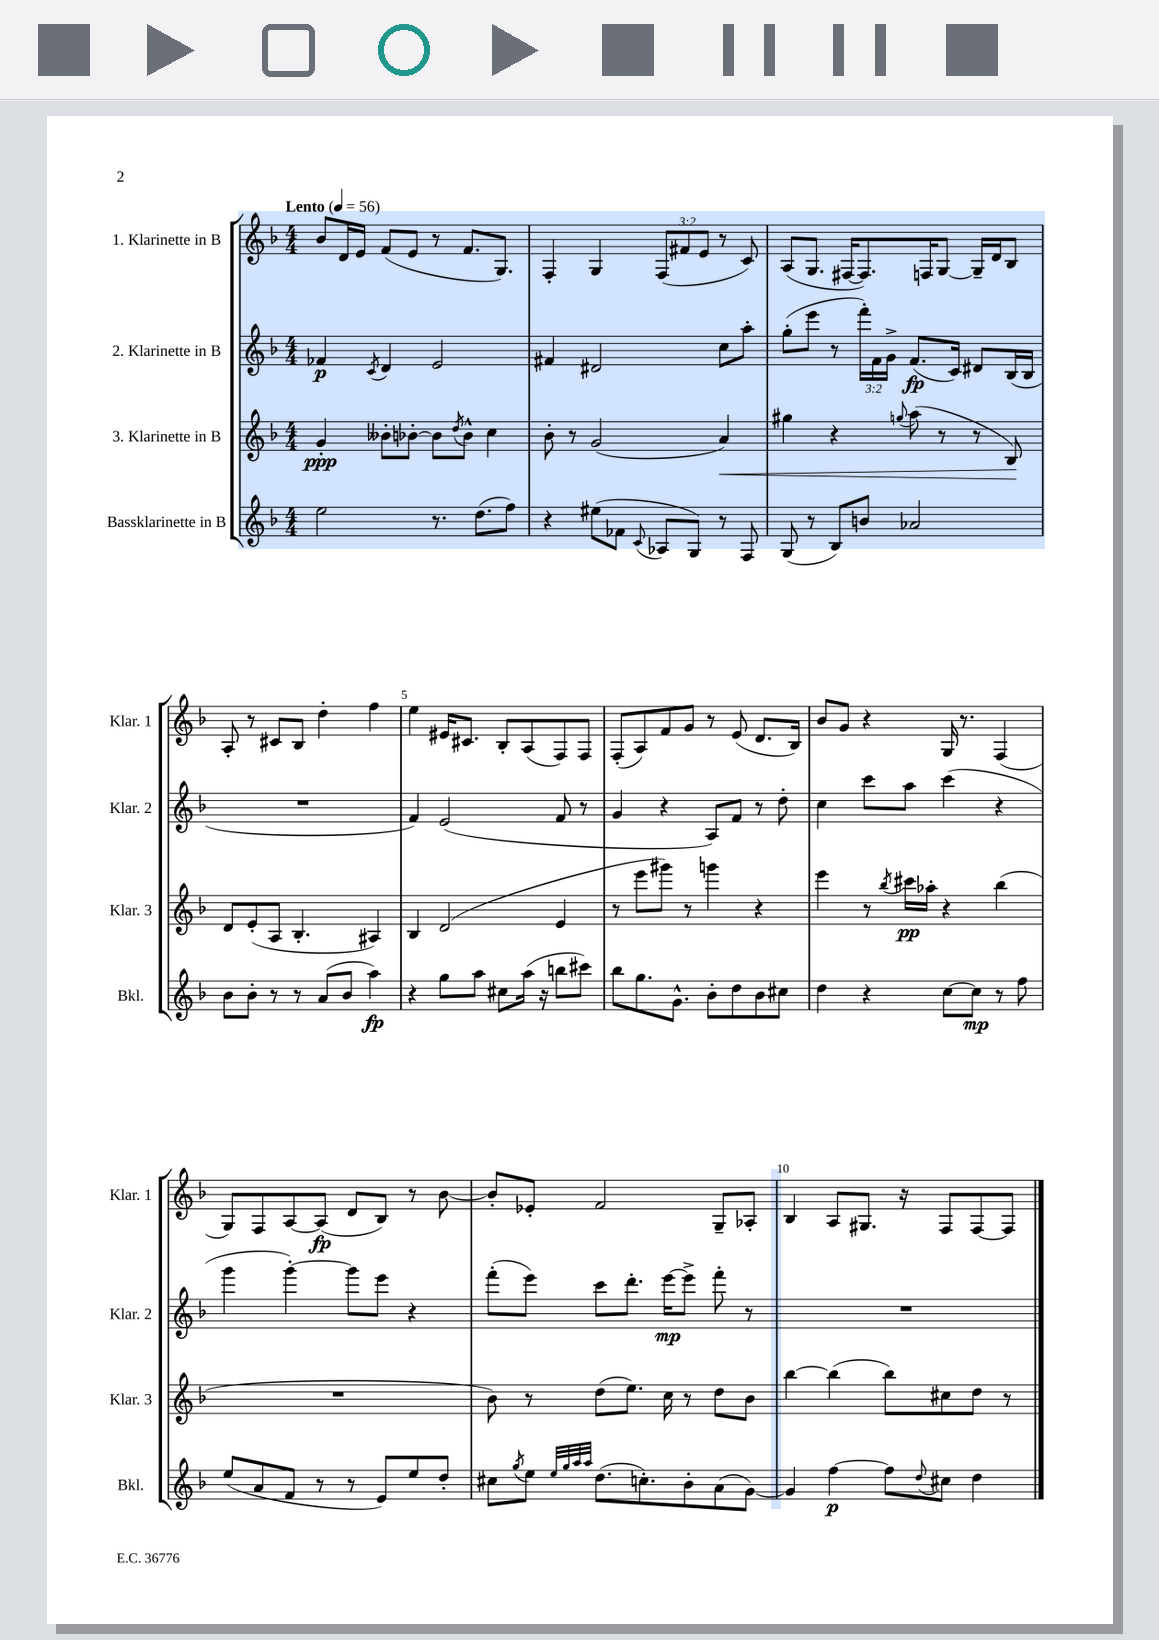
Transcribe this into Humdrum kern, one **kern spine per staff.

**kern	**kern	**kern	**kern
*staff4	*staff3	*staff2	*staff1
*clefG2	*clefG2	*clefG2	*clefG2
*k[b-]	*k[b-]	*k[b-]	*k[b-]
*M4/4	*M4/4	*M4/4	*M4/4
*MM56	*MM56	*MM56	*MM56
2ee	4g'	4f-	8b-
.	.	.	16d
.	.	.	16e
.	.	8qc	.
.	8b--'	4d	(8f
.	[8b-'	.	8e
8.r	8b-]	2e	8r
.	8qdd	.	.
.	8b-^^	.	8.f
(8.dd	.	.	.
.	4cc	.	.
.	.	.	8.G)
8ff)	.	.	.
=	=	=	=
4r	8b-'	4f#	4F'
.	8r	.	.
(8ee#	(2g	2d#	4G
8f-	.	.	.
8qqc	.	.	.
8A-	.	.	(12F
.	.	.	12f#
8G)	.	.	.
.	.	.	12e
8r	4a)	8cc	8r
8F	.	8aa'	8c)
=	=	=	=
(8G	4gg#	(8gg'	(8A
8r	.	8eee	8.G
8B-)	4r	8r	.
.	.	.	[16F#
8b	.	24fff')	8.F#])
.	.	24f	.
.	.	24g^	.
.	8qqgg	.	.
2a-	(8aa	(8.f	.
.	.	.	16F
.	8r	.	[8G
.	.	16c)	.
.	8r	8d#	16G~]
.	.	.	16d
.	8B-)	(16B-	8B-
.	.	16B-	.
=	=	=	=
8b-	8d	1r	8A'
8b-'	(8e'	.	8r
8r	8A	.	8c#
8r	4.B-'	.	8B-
(8a	.	.	4dd'
8b-	.	.	.
4aa)	4A#)	.	4ff
=	=	=	=
4r	4B-	4f)	4ee
8gg	(2d	(2e	16e#
.	.	.	8.c#
8aa	.	.	.
8cc#	.	.	8B-'
(16aa	.	.	(8A
16r	.	.	.
8bb	4e	8f	8F)
8ccc#)	.	8r	8F
=	=	=	=
8bb-	8r	4g	(8F'
8.gg	8eee	.	8A)
.	8ggg#)	4r	8f
8.g^^	.	.	.
.	8r	.	8g
8b-'	4ggg	8A)	8r
8dd	.	8f	(8e
8b-	4r	8r	8.d
8cc#	.	8dd'	.
.	.	.	16B-)
=	=	=	=
4dd	4eee	4cc	8b-
.	.	.	8g
4r	8r	8ccc	4r
.	8qbb-	.	.
.	16ccc#	8aa	.
.	16aa-'	.	.
[8cc	4r	(4ccc	16G
.	.	.	8.r
8cc]	.	.	.
8r	(4bb-	4r	(4F
8ff	.	.	.
=	=	=	=
(8ee	1r	4ggg	8G)
8a	.	.	8F
8f	.	[4ggg')	[8A
8r	.	.	(8A]
8r	.	8ggg]	8d
8e)	.	8eee	8B-)
8ee	.	4r	8r
8dd'	.	.	[8b-
=	=	=	=
8cc#	8b-)	(8fff'	8b-']
8qgg	.	.	.
8ee	8r	8eee)	8e-'
32qqee	.	.	.
32qqgg	.	.	.
32qqaa	.	.	.
32qqaa	.	.	.
(8.dd	(8dd	8ccc	2f
.	8.ee)	8.ddd'	.
8.cc')	.	.	.
.	16cc	[16eee	.
8b-'	8r	8eee^]	.
(8a	8dd	8fff'	8G~
[8g)	8b-	8r	8A-'
=	=	=	=
4g]	[4bb-	1r	4B-
[4ff	(4bb-]	.	8A
.	.	.	8.G#
8ff]	8bb-)	.	.
.	.	.	16r
8qqdd	.	.	.
8cc#	8cc#	.	8F
4dd	8dd	.	[8F
.	8r	.	8F]
==	==	==	==
*-	*-	*-	*-
